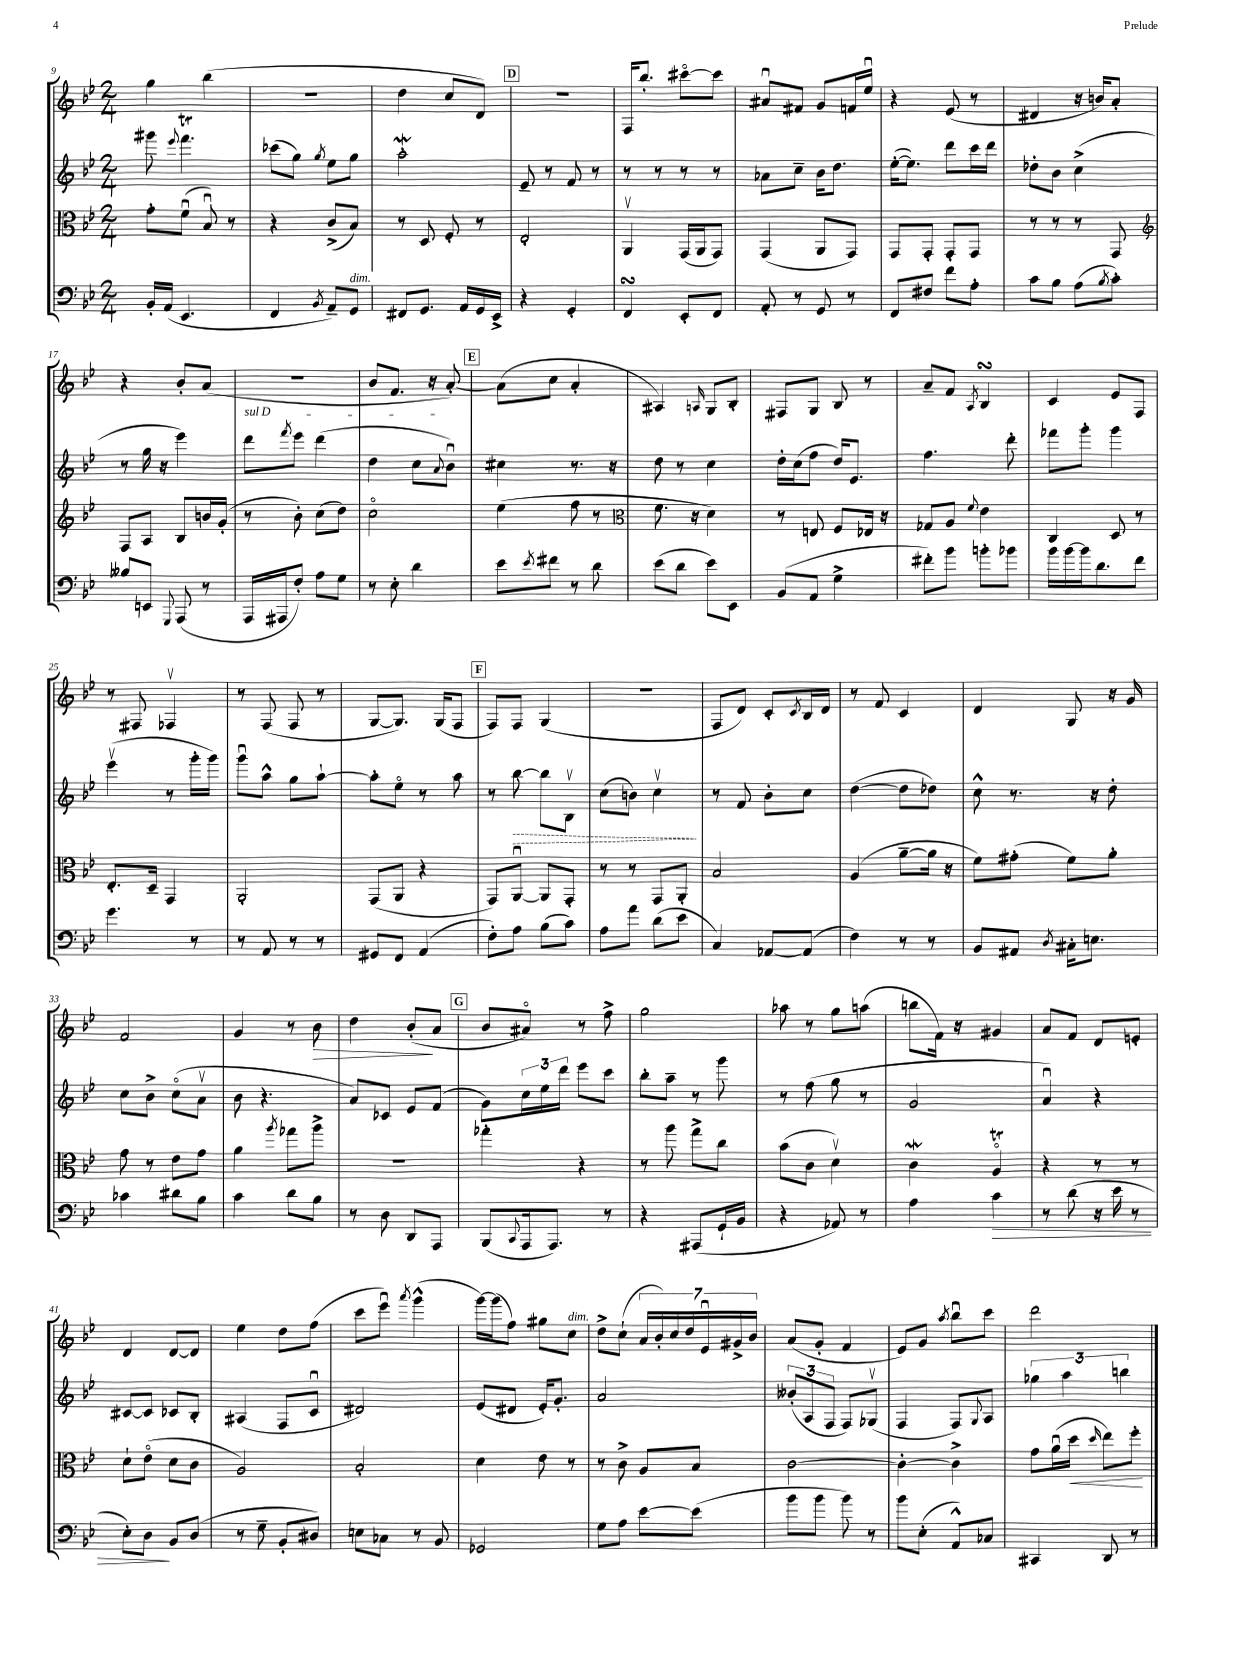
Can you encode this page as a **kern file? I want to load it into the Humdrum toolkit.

**kern	**kern	**kern	**kern
*staff4	*staff3	*staff2	*staff1
*clefF4	*clefC3	*clefG2	*clefG2
*k[b-e-]	*k[b-e-]	*k[b-e-]	*k[b-e-]
*M2/4	*M2/4	*M2/4	*M2/4
16BB-'/LL	8g'\L	8ggg#\	4gg\
(16AA/JJ	.	.	.
.	.	8qqeee-/	.
4.EE-/	(8fu\J	4.fff\	.
.	8B-u/)	.	(4bb-\
.	8r	.	.
=	=	=	=
4FF/	4r	(8ccc-\L	2r
.	.	8gg\J)	.
8qBB-/	.	8qgg/	.
8AA~/L)	(8c^/L	8ee-\L	.
8GG/J	8B-/J)	8gg\J	.
=	=	=	=
8FF#/L	8r	2aa'\	4dd\
8.GG/J	8D/	.	.
.	8F'/	.	8cc/L
16AA/LL	.	.	.
16GG/	8r	.	8d/J)
16EE-^/JJ	.	.	.
=	=	=	=
4r	2E-'/	8e-~/	2r
.	.	8r	.
4GG'/	.	8f/	.
.	.	8r	.
=	=	=	=
4FF/	4AAv/	8r	16F/LK
.	.	.	8.bb-'/J
.	.	8r	.
8EE-'/L	(16GG/LL	8r	[8ccc#o\L
.	16AA/J	.	.
8FF/J	8GG/J)	8r	8ccc#\]J
=	=	=	=
8AA'/	(4GG/	8a-\L	8a#u/L
8r	.	8cc~\J	8f#/J
8GG/	8AA/L	16b-\LK	8g/L
.	.	8.dd\J	.
8r	8GG/J)	.	16f/L
.	.	.	16ee-u/JJ
=	=	=	=
8FF/L	8GG/L	([16ee-'\LK	4r
.	.	8.ee-\]J)	.
8F#/J	8GG'/J	.	.
8f\L	8GG'/L	8ddd\L	(8e-/
8A'\J	8GG/J	16ccc\L	8r
.	.	16ddd\JJ	.
=	=	=	=
8c\L	8r	8dd-'\L	4d#/
8B-\J	8r	8b-\J	.
(8A\L	8r	(4cc^\	16r
.	.	.	16b/LK)
8qB-/	.	.	.
8c'\J)	8GG/	.	8a'/J
=	=	=	=
*	*clefG2	*	*
8B--/L	8F/L	8r	4r
8EE/J	8A/J	16gg\	.
.	.	16r	.
8qqGGG/	.	.	.
(8AAA/	8B-/L	4eee-\)	8b-'/L
8r	16b/L	.	(8a/J
.	(16g'/JJ	.	.
=	=	=	=
16AAA/LL	8r	8ddd\L	2r
16AAA#/J	.	.	.
.	.	8qfff/	.
8F'/J)	8b-'\)	8eee-\J	.
8A\L	(8cc\L	(4ddd\	.
8G\J	8dd\J)	.	.
=	=	=	=
8r	2cco\	4dd\	8b-/L
8E-'\	.	.	8.f/J
4d\	.	8cc\L	.
.	.	.	16r
.	.	8qqa/	.
.	.	8b-u\J)	[8a'/)
=	=	=	=
8e-\L	(4ee-\	4cc#\	(8a\]L
8qe-/	.	.	.
8f#\J	.	.	8cc\J
8r	8ff\	8.r	4a'/
8d\	8r	.	.
.	.	16r	.
=	=	=	=
*	*clefC3	*	*
(8e-\L	8.f\	8dd\	4A#/)
8d\J	.	8r	.
.	16r	.	.
.	.	.	16qqA/
8e-\L)	4d\)	4cc\	8G/L
8EE-\J	.	.	8B-'/J
=	=	=	=
(8BB-/L	8r	16dd'\LL	8F#/L
.	.	(16cc\J	.
8AA/J	8E/	8ff\J	8G/J
4G^\	8F/L	16dd/LK)	8B-/
.	.	8.e-/J	.
.	16E-/Jk	.	8r
.	16r	.	.
=	=	=	=
8f#'\L)	8G-/L	4.ff\	8a~/L
8b-\J	8A/J	.	8f/J
.	8qqf/	.	8qA/
8b'\L	4e-\	.	4B-/
8b-\J	.	8ddd'\	.
=	=	=	=
16b-\LL	4C/	8fff-\L	4c/
[16b-\	.	.	.
16b-\]J	.	8ggg'\J	.
8.d\	.	.	.
.	8D/	4ggg\	8e-/L
8f\J	8r	.	8F/J
=	=	=	=
4.g\	8.E-'/L	(4eee-v\	8r
.	.	.	8F#/
.	16D~/Jk	.	.
.	4GG/	8r	4F-v/
8r	.	16ggg'\LL	.
.	.	16ggg\JJ)	.
=	=	=	=
8r	2AA'/	8gggu\L	8r
8AA/	.	8aa^^\J	(8F/
8r	.	8gg\L	8F/
8r	.	[8aa`\J	8r
=	=	=	=
8GG#/L	(8GG/L	8aa'\]L	[8G/L
8FF/J	8AA/J	8ee-o\J	8.G/]J)
(4AA/	4r	8r	.
.	.	.	(16G/LK
.	.	8aa\	8F/J
=	=	=	=
8F'\L)	8GG/L)	8r	8F/L)
8A\J	[8AAu/J	[8bb-\	8F/J
(8B-\L	8AA/]L	8bb-\]L	(4G/
8c\J)	8GG'/J	8B-v\J	.
=	=	=	=
8A\L	8r	(8cc\L	2r
8a\J	8r	8b\J)	.
(8d\L	8GG/L	4ccv\	.
8e-\J	8AA'/J	.	.
=	=	=	=
4C/)	2B-/	8r	8F/L
.	.	8f/	8d/J)
[8AA-/L	.	8b-'\L	8c'/L
.	.	.	8qc/
(8AA-/]J	.	8cc\J	16B-/L
.	.	.	16d/JJ
=	=	=	=
4F\)	(4A/	([4dd\	8r
.	.	.	8f/
8r	[8a~\L	8dd\]L	4c/
8r	16a\]Jk	8dd-\J)	.
.	16r	.	.
=	=	=	=
8BB-/L	8f\L)	8cc^^\	4d/
8AA#/J	(8g#'\J	8.r	.
8qD/	.	.	.
16C#'\LK	8f\L)	.	8G/
8.E\J	.	16r	.
.	8a'\J	8dd'\	16r
.	.	.	16g/
=	=	=	=
4c-\	8g\	8cc\L	2f/
.	8r	8b-^\J	.
8d#\L	8e-\L	(8cco\L	.
8B-\J	8g\J	8av\J	.
=	=	=	=
4c\	4a\	8b-\	4g/
.	.	4.r	.
.	8qaa/	.	.
8d\L	8gg-\L	.	8r
8B-\J	8aa^\J	.	8b-\
=	=	=	=
8r	2r	8a/L)	4dd\
8D\	.	8c-/J	.
8DD/L	.	8e-/L	(8b-'/L
8AAA/J	.	(8f/J	8a/J
=	=	=	=
(8BBB-/L	4gg-'\	8g\L)	8b-/L
8qqCC/	.	.	.
16AAA/k	.	24cc\L	8a#o/J)
.	.	24ee-\	.
8.AAA/J)	.	.	.
.	.	24ddd\JJ	.
.	4r	8eee-\L	8r
8r	.	8ccc\J	8ff^\
=	=	=	=
4r	8r	8bb-'\L	2gg\
.	8aa\	8aa~\J	.
(8AAA#/L	8gg^\L	8r	.
16GG`/L	8cc\J	8ggg\	.
16BB-/JJ	.	.	.
=	=	=	=
4r	(8b-\L	8r	8aa-\
.	8c\J	(8ff\	8r
8AA-/)	4dv\)	8gg\	8gg\L
8r	.	8r	(8aa\J
=	=	=	=
4A\	4c\	2g/	8bb\L
.	.	.	16f\Jk)
.	.	.	16r
4c\	4Ao/	.	4g#/
=	=	=	=
8r	4r	4au/)	8a/L
(8d\	.	.	8f/J
16r	8r	4r	8d/L
16e-\	.	.	.
8r	8r	.	8e'/J
=	=	=	=
8E-'\L)	8d`\L	[8c#/L	4d/
8D\J	(8e-o\J	8c#/]J	.
8BB-/L	8d\L	8c-/L	[8d/L
(8D/J	8c\J	8B-'/J	8d/]J
=	=	=	=
8r	2A/)	(4A#/	4ee-\
8G~\	.	.	.
8BB-'/L	.	8F/L	8dd\L
8D#/J)	.	8cu/J	(8ff\J
=	=	=	=
8E\L	2B-'/	2d#/)	8ccc\L
8C-\J	.	.	8eee-u\J)
.	.	.	8qaaa/
8r	.	.	(4ggg^^\
8BB-/	.	.	.
=	=	=	=
2GG-/	4d\	(8e-/L	[16ggg\LL)
.	.	.	(16ggg\]J
.	.	8d#/J	8ff\J)
.	8e-\	16e-'/LK)	8gg#\L
.	.	8.g'/J	.
.	8r	.	8cc\J
=	=	=	=
8G\L	8r	2a/	8dd^\L
8A\J	8c^\	.	(8cc`\J
[8e-\L	8A/L	.	28a/LL
.	.	.	28b-'/)
.	.	.	28cc/
.	.	.	28dd/
(8e-\]J	8B-/J	.	.
.	.	.	28e-u/
.	.	.	28g#^/
.	.	.	28b-/JJ
=	=	=	=
8b-\L	[2c\	(12b--'/L	(8a/L
.	.	12A/	.
8b-\J	.	.	8g'/J
.	.	12F/J	.
8b-\)	.	8F/L)	4f/
8r	.	(8G-v/J	.
=	=	=	=
8b-\L	4c'\_	4F/	8e-/L)
(8E-'\J	.	.	8g/J
.	.	.	8qaa/
8AA^^/L)	4c^\]	8F/L)	8bb-u\L
.	.	8qqG/	.
8C-/J	.	8A/J	8ccc\J
=	=	=	=
4CC#/	8g\L	6gg-\	2ddd\
.	(16au\L	.	.
.	.	6aa\	.
.	16dd\JJ	.	.
.	16qqdd/	.	.
8DD/	8ee-\L)	.	.
.	.	6bb\	.
8r	8ff'\J	.	.
==	==	==	==
*-	*-	*-	*-
